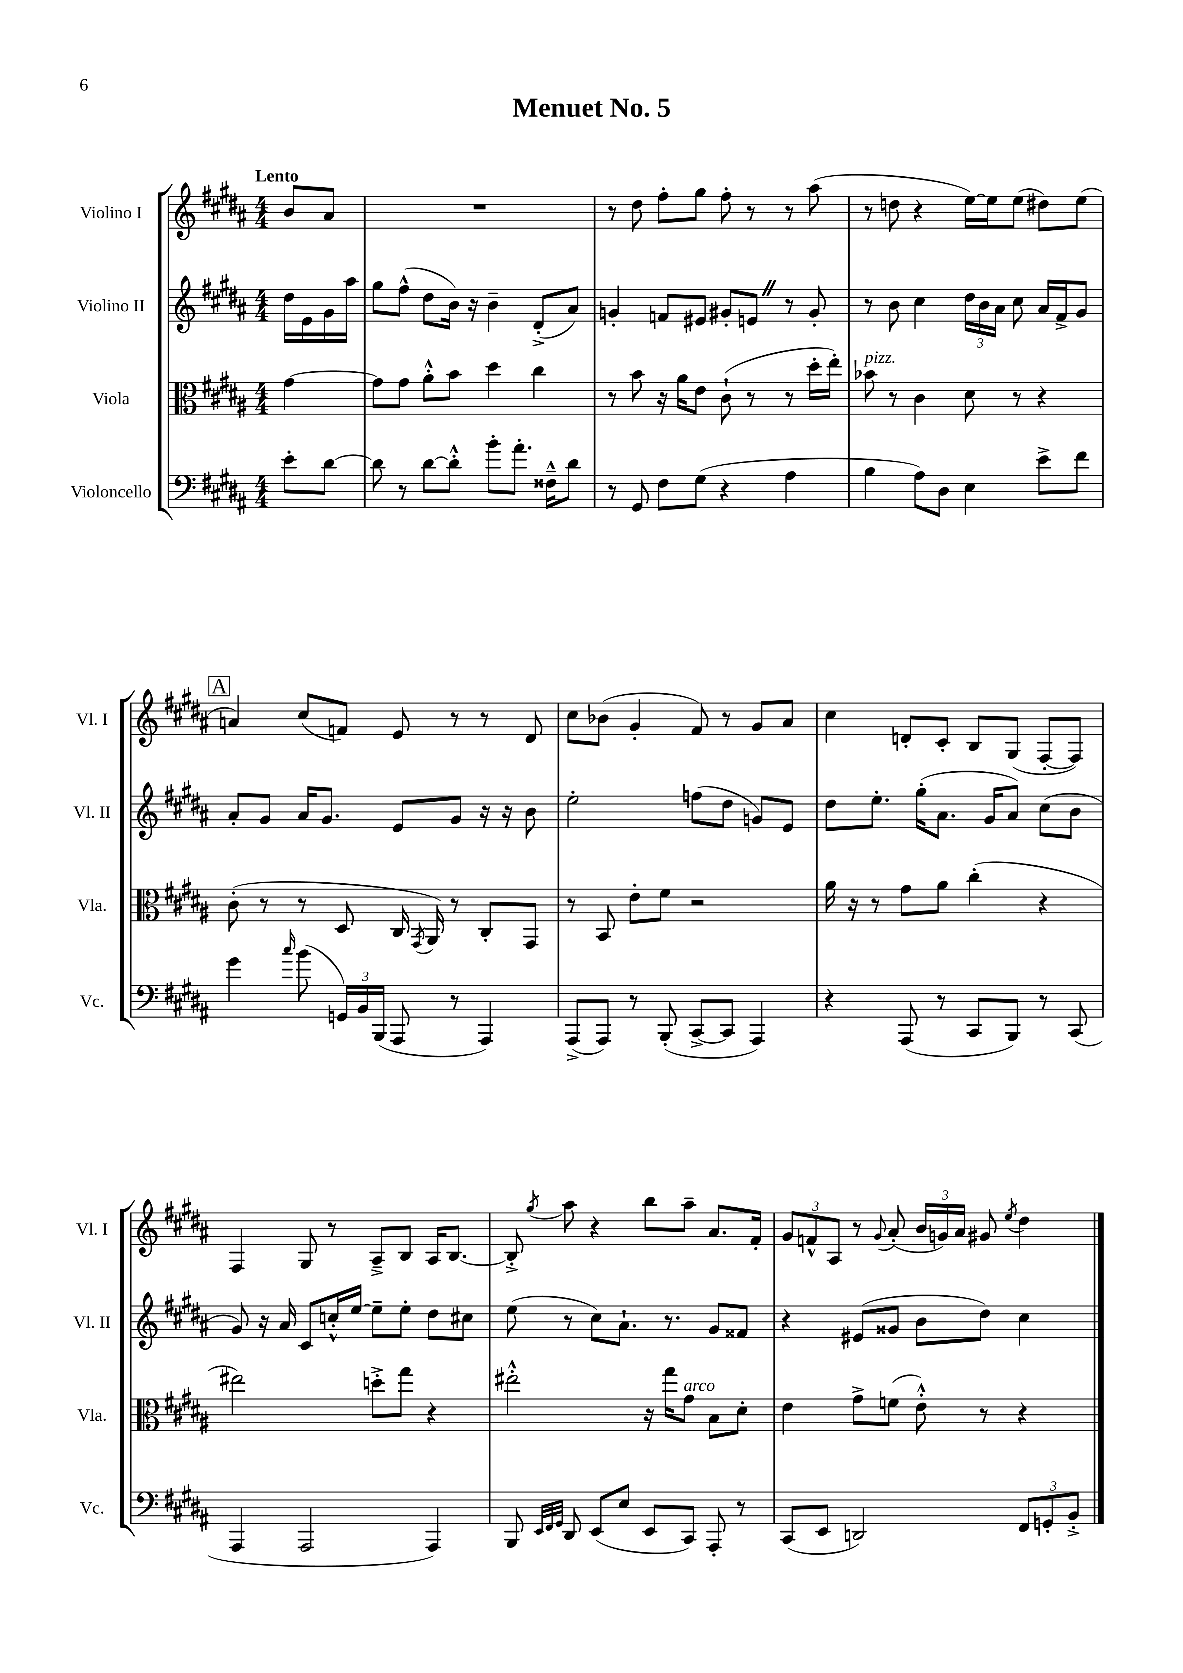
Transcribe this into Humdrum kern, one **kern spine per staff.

**kern	**kern	**kern	**kern
*staff4	*staff3	*staff2	*staff1
*clefF4	*clefC3	*clefG2	*clefG2
*k[f#c#g#d#a#]	*k[f#c#g#d#a#]	*k[f#c#g#d#a#]	*k[f#c#g#d#a#]
*M4/4	*M4/4	*M4/4	*M4/4
8e'\L	[4g#\	16dd#\LL	8b/L
.	.	16e\	.
[8d#\J	.	16g#\	8a#/J
.	.	16aa#\JJ	.
=	=	=	=
8d#\]	8g#\]L	8gg#\L	1r
8r	8g#\J	(8ff#^^\J	.
[8d#\L	8a#'^^\L	8dd#\L	.
8d#'^^\]J	8b\J	16b\Jk)	.
.	.	16r	.
8b'\L	4dd#\	4b~\	.
8.a#'\J	.	.	.
.	4cc#\	(8d#'^/L	.
16F##~^^\LK	.	.	.
8d#\J	.	8a#/J)	.
=	=	=	=
8r	8r	4g'/	8r
8GG#/	8b\	.	8dd#\
8F#\L	16r	8f/L	8ff#'\L
.	16a#\LK	.	.
(8G#\J	8e\J	8e#/J	8gg#\J
4r	(8c#`\	8g#'/L	8ff#'\
.	8r	8e/J	8r
4A#\	8r	8r	8r
.	16dd#'\LL	8g#'/	(8aa#\
.	16ee'\JJ)	.	.
=	=	=	=
4B\	8b-\	8r	8r
.	8r	8b\	8dd\
8A#\L)	4c#\	4cc#\	4r
8D#\J	.	.	.
4E\	8d#\	24dd#\LL	[16ee\LL)
.	.	24b\	.
.	.	.	16ee\]J
.	.	24a#\JJ	.
.	8r	8cc#\	(8ee\J
8e^\L	4r	16a#/LL	8dd#\L)
.	.	16f#^/J	.
8f#\J	.	8g#/J	(8ee\J
=	=	=	=
4g#\	(8c#'\	8a#'/L	4a/)
.	8r	8g#/J	.
16qqcc#/	.	.	.
(8b\	8r	16a#/LK	(8cc#/L
.	.	8.g#/J	.
24GG/LL)	8D#/	.	8f/J)
24BB/	.	.	.
(24BBB/JJ	.	.	.
8AAA#/	16C#/	8e/L	8e/
.	8qGG#/	.	.
.	16AA#/)	.	.
8r	8r	8g#/J	8r
4AAA#/)	8C#'/L	16r	8r
.	.	16r	.
.	8GG#/J	8b\	8d#/
=	=	=	=
(8AAA#^/L	8r	2ee'\	8cc#\L
8AAA#/J)	8BB/	.	(8b-\J
8r	8e'\L	.	4g#'/
(8BBB'/	8f#\J	.	.
[8CC#^/L	2r	(8ff\L	8f#/)
8CC#/]J	.	8dd#\J	8r
4AAA#/)	.	8g/L)	8g#/L
.	.	8e/J	8a#/J
=	=	=	=
4r	16a#\	8dd#\L	4cc#\
.	16r	.	.
.	8r	8.ee'\J	.
(8AAA#/	8g#\L	.	8d'/L
.	.	(16gg#'\LK	.
8r	8a#\J	8.a#\J	8c#'/J
8CC#/L	(4cc#'\	.	8B/L
.	.	16g#/LK	.
8BBB/J)	.	8a#/J)	(8G#/J
8r	4r	(8cc#\L	[8F#'/L
(8CC#/	.	8b\J	8F#/]J)
=	=	=	=
4AAA#/	2ee#\)	8g#/)	4F#/
.	.	16r	.
.	.	16a#/	.
2AAA#/	.	8c#/L	8G#/
.	.	16cc'^^/L	8r
.	.	[16ee/JJ	.
.	8dd'^\L	8ee~\]L	8A#~^/L
.	8gg#\J	8ee'\J	8B/J
4AAA#/)	4r	8dd#\L	16A#/LK
.	.	.	[8.B/J
.	.	8cc#\J	.
=	=	=	=
8BBB/	2ee#'^^\	(8ee\	8B'^/]
32qqEE/LLL	.	.	.
32qqFF#/	.	.	.
32qqGG#/JJJ	.	.	8qgg#/
8DD#/	.	8r	8aa#\
(8EE/L	.	8cc#\L)	4r
8E/J	.	8.a#`\J	.
8EE/L	16r	.	8bb\L
.	16gg#\LK	8.r	.
8CC#/J)	8g#\J	.	8aa#~\J
8AAA#'/	8B\L	8g#/L	8.a#/L
8r	8d#'\J	8f##/J	.
.	.	.	16f#'/Jk
=	=	=	=
(8CC#/L	4e\	4r	12g#/L
.	.	.	12f^^/
8EE/J	.	.	.
.	.	.	12A#/J
2DD/)	8g#^\L	(8e#/L	8r
.	.	.	8qqg#/
.	(8f\J	8g##/J	(8a#'/
.	8e'^^\)	8b\L	24b/LL
.	.	.	24g/)
.	.	.	24a#/JJ
.	8r	8dd#\J)	8g#/
.	.	.	8qee/
12FF#/L	4r	4cc#\	4dd#\
12GG'/	.	.	.
12BB'^/J	.	.	.
==	==	==	==
*-	*-	*-	*-
